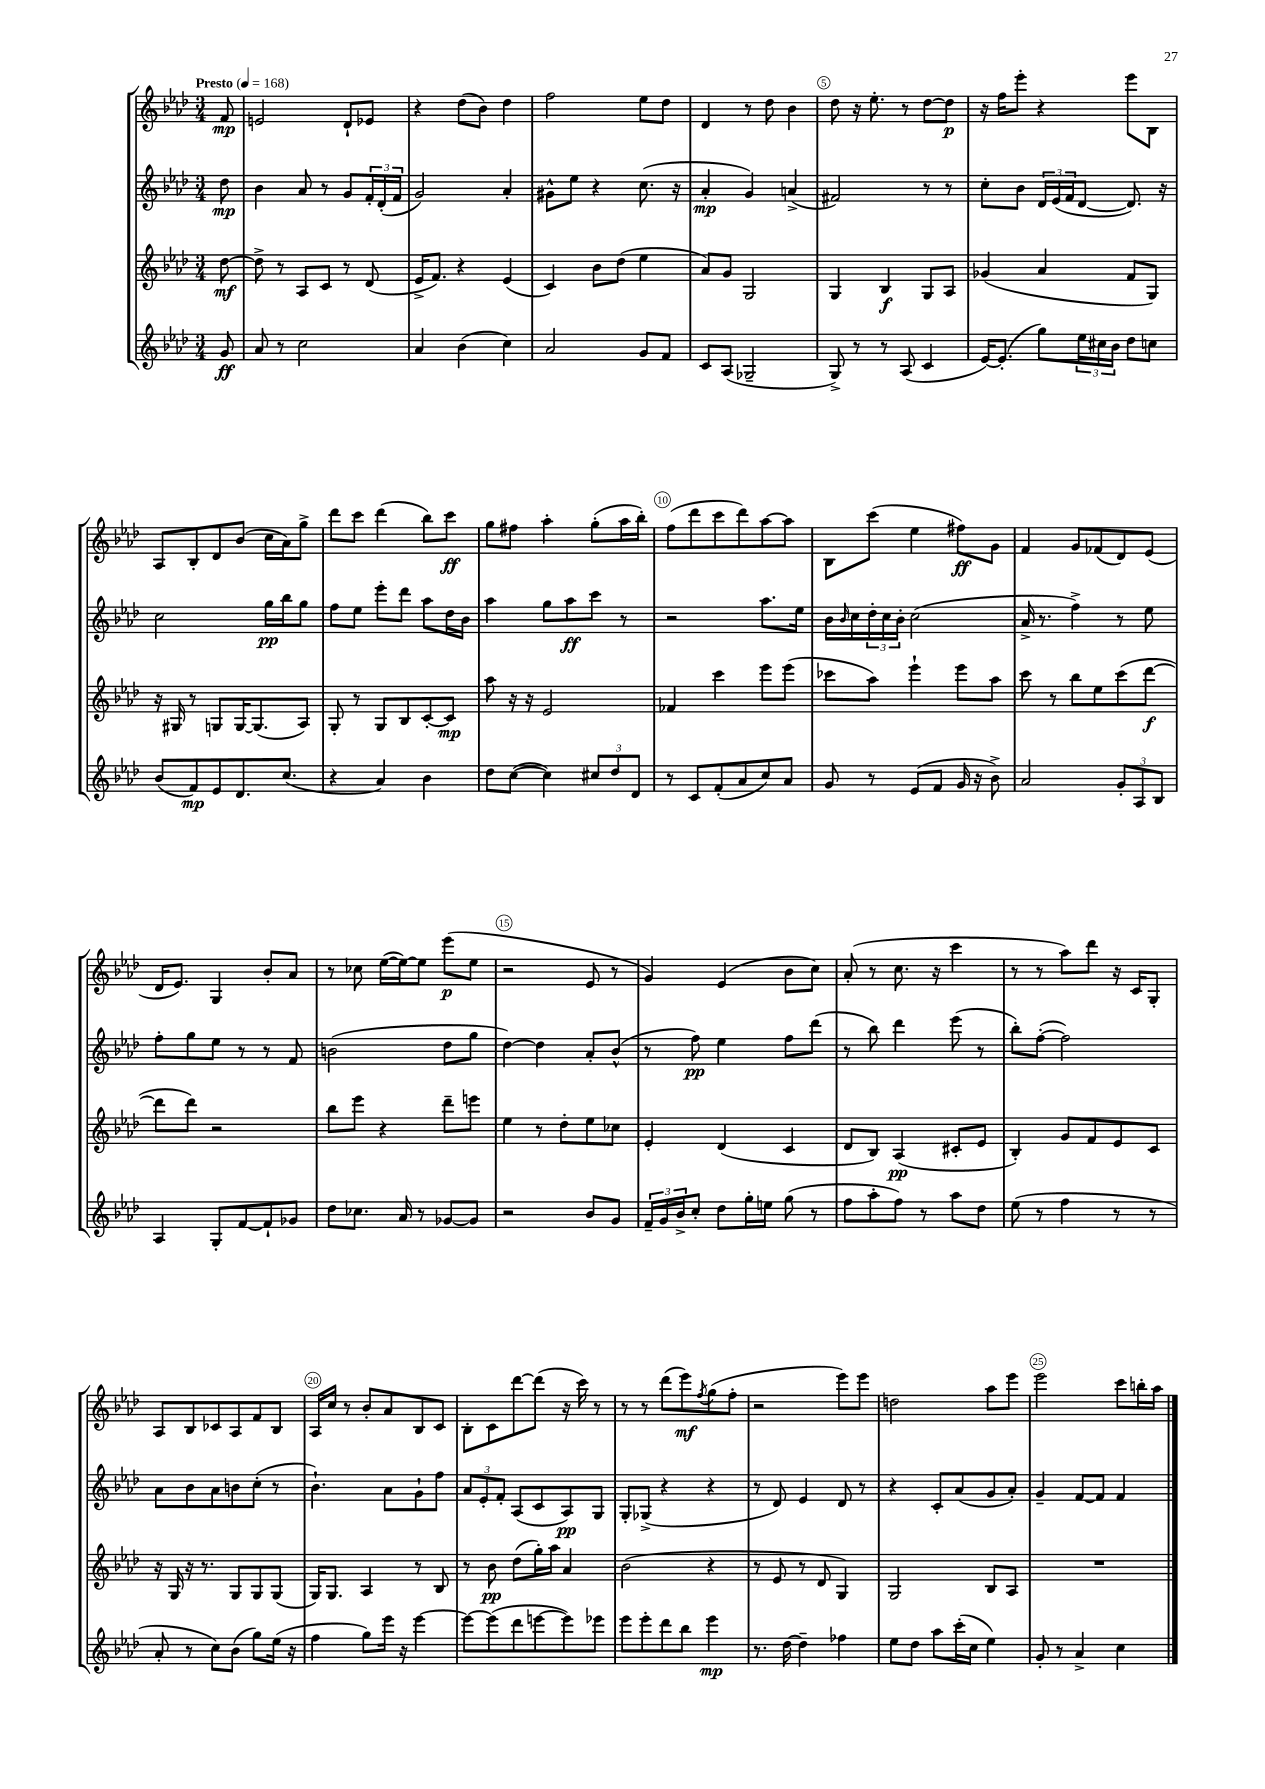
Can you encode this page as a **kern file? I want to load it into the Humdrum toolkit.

**kern	**dynam	**kern	**dynam	**kern	**dynam	**kern	**dynam
*part4	*part4	*part3	*part3	*part2	*part2	*part1	*part1
*staff4	*staff4	*staff3	*staff3	*staff2	*staff2	*staff1	*staff1
*clefG2	*	*clefG2	*	*clefG2	*	*clefG2	*
*k[b-e-a-d-]	*	*k[b-e-a-d-]	*	*k[b-e-a-d-]	*	*k[b-e-a-d-]	*
*M3/4	*	*M3/4	*	*M3/4	*	*M3/4	*
*MM168	*	*MM168	*	*MM168	*	*MM168	*
=	=	=	=	=	=	=	=
!	!	!	!	!	!	!LO:TX:a:B:t=Presto	!
8g/	ff	[8dd-\	mf	8dd-\	mp	8f/	mp
=1	=1	=1	=1	=1	=1	=1	=1
8a-/	.	8dd-^\]	.	4b-\	.	2en/	.
8r	.	8r	.	.	.	.	.
2cc\	.	8A-/L	.	8a-/	.	.	.
.	.	8c/J	.	8r	.	.	.
.	.	8r	.	8g/L	.	8d-`/L	.
.	.	(8d-/	.	24f'/L	.	8e-X/J	.
.	.	.	.	(24d-'/	.	.	.
.	.	.	.	24f/JJ	.	.	.
=2	=2	=2	=2	=2	=2	=2	=2
4a-/	.	16e-^/KL	.	2g/)	.	4r	.
.	.	8.f/J)	.	.	.	.	.
(4b-\	.	4r	.	.	.	(8dd-\L	.
.	.	.	.	.	.	8b-\J)	.
4cc\)	.	(4e-/	.	4a-'/	.	4dd-\	.
=3	=3	=3	=3	=3	=3	=3	=3
2a-/	.	4c/)	.	8g#X^^\L	.	2ff\	.
.	.	.	.	8ee-\J	.	.	.
.	.	8b-\L	.	4r	.	.	.
.	.	(8dd-\J	.	.	.	.	.
8g/L	.	4ee-\	.	(8.cc\	.	8ee-\L	.
8f/J	.	.	.	.	.	8dd-\J	.
.	.	.	.	16r	.	.	.
=4	=4	=4	=4	=4	=4	=4	=4
8c/L	.	8a-/L)	.	4a-'/	mp	4d-/	.
(8A-/J	.	8g/J	.	.	.	.	.
2G-X~/	.	2G/	.	4g/)	.	8r	.
.	.	.	.	.	.	8dd-\	.
.	.	.	.	(4an^/	.	4b-\	.
=5	=5	=5	=5	=5	=5	=5	=5
8G^/)	.	4G/	.	2f#X/)	.	8dd-\	.
8r	.	.	.	.	.	16r	.
.	.	.	.	.	.	8.ee-'\	.
8r	.	4B-/	f	.	.	.	.
(8A-/	.	.	.	.	.	8r	.
4c/	.	8G/L	.	8r	.	[8dd-\L	.
.	.	8A-/J	.	8r	.	8dd-\J]	p
=6	=6	=6	=6	=6	=6	=6	=6
[16e-/KL)	.	(4g-X/	.	8cc'\L	.	16r	.
(8.e-'/J]	.	.	.	.	.	16ff\KL	.
.	.	.	.	8b-\J	.	8eee-'\J	.
8gg\L)	.	4a-/	.	24d-/LL	.	4r	.
.	.	.	.	(24e-/	.	.	.
.	.	.	.	24f/J	.	.	.
24ee-\L	.	.	.	[8d-/J	.	.	.
24cc#X\	.	.	.	.	.	.	.
24b-\JJ	.	.	.	.	.	.	.
8dd-\L	.	8f/L	.	8.d-/])	.	8eee-\L	.
8ccn\J	.	8G/J)	.	.	.	8B-\J	.
.	.	.	.	16r	.	.	.
!!LO:LB:g=z
=7	=7	=7	=7	=7	=7	=7	=7
(8b-/L	.	16r	.	2cc\	.	8A-/L	.
.	.	16G#X/	.	.	.	.	.
8f/)	mp	8r	.	.	.	8B-'/	.
8e-/	.	8Gn/L	.	.	.	8d-/	.
8.d-/	.	[16G/K	.	.	.	(8b-/J	.
.	.	(8.G/]	.	.	.	.	.
.	.	.	.	16gg\LL	pp	16cc\LL	.
(8.cc/J	.	.	.	16bb-\J	.	16a-\J)	.
.	.	8A-/J)	.	8gg\J	.	8gg^\J	.
=8	=8	=8	=8	=8	=8	=8	=8
4r	.	8G'/	.	8ff\L	.	8ddd-\L	.
.	.	8r	.	8ee-\J	.	8ccc\J	.
4a-/)	.	8G/L	.	8eee-'\L	.	(4ddd-\	.
.	.	8B-/	.	8ddd-\J	.	.	.
4b-\	.	[8c'/	.	8aa-\L	.	8bb-\L)	.
.	.	8c/J]	mp	16dd-\L	.	8ccc\J	ff
.	.	.	.	16b-\JJ	.	.	.
=9	=9	=9	=9	=9	=9	=9	=9
8dd-\L	.	8aa-\	.	4aa-\	.	8gg\L	.
([8cc\J	.	16r	.	.	.	8ff#X\J	.
.	.	16r	.	.	.	.	.
4cc\])	.	2e-/	.	8gg\L	.	4aa-'\	.
.	.	.	.	8aa-\	ff	.	.
12cc#X/L	.	.	.	8ccc\J	.	(8gg'\L	.
12dd-/	.	.	.	.	.	.	.
.	.	.	.	8r	.	16aa-\L	.
12d-/J	.	.	.	.	.	.	.
.	.	.	.	.	.	16bb-'\JJ)	.
=10	=10	=10	=10	=10	=10	=10	=10
8r	.	4f-X/	.	2r	.	(8ff\L	.
8c/L	.	.	.	.	.	8ddd-\	.
(8f'/	.	4ccc\	.	.	.	8ccc\	.
8a-/	.	.	.	.	.	8ddd-\)	.
8cc/)	.	8eee-\L	.	8.aa-\L	.	[8aa-\	.
8a-/J	.	(8eee-\J	.	.	.	8aa-\J]	.
.	.	.	.	16ee-\Jk	.	.	.
=11	=11	=11	=11	=11	=11	=11	=11
8g/	.	8ccc-X\L	.	16b-\LL	.	8B-\L	.
.	.	.	.	16qqb-/	.	.	.
.	.	.	.	16cc\	.	.	.
8r	.	8aa-\J)	.	24dd-'\	.	(8ccc\J	.
.	.	.	.	24cc\	.	.	.
.	.	.	.	24b-'\JJ	.	.	.
(8e-/L	.	4eee-`\	.	(2cc\	.	4ee-\	.
8f/J	.	.	.	.	.	.	.
16g/	.	8eee-\L	.	.	.	8ff#X\L)	ff
16r	.	.	.	.	.	.	.
8b-^\)	.	8aa-\J	.	.	.	8g\J	.
=12	=12	=12	=12	=12	=12	=12	=12
2a-/	.	8ccc\	.	16a-^/	.	4f/	.
.	.	.	.	8.r	.	.	.
.	.	8r	.	.	.	.	.
.	.	8bb-\L	.	4ff^\)	.	8g/L	.
.	.	8ee-\	.	.	.	(8f-X/	.
12g'/L	.	(8ccc\	.	8r	.	8d-/)	.
12A-/	.	.	.	.	.	.	.
.	.	[8ddd-\J	f	8ee-\	.	(8e-/J	.
12B-/J	.	.	.	.	.	.	.
!!LO:LB:g=z
=13	=13	=13	=13	=13	=13	=13	=13
4A-/	.	8ddd-\L]	.	8ff'\L	.	16d-/KL	.
.	.	.	.	.	.	8.e-/J)	.
.	.	8ddd-\J)	.	8gg\	.	.	.
8G'/L	.	2r	.	8ee-\J	.	4G/	.
[8f/	.	.	.	8r	.	.	.
8f`/]	.	.	.	8r	.	8b-'/L	.
8g-X/J	.	.	.	8f/	.	8a-/J	.
=14	=14	=14	=14	=14	=14	=14	=14
8dd-\L	.	8bb-\L	.	(2bn\	.	8r	.
8.cc-X\J	.	8eee-\J	.	.	.	8cc-X\	.
.	.	4r	.	.	.	([16ee-\LL	.
16a-/	.	.	.	.	.	16ee-\J_)	.
8r	.	.	.	.	.	8ee-\J]	.
[8g-X/L	.	8ddd-~\L	.	8dd-\L	.	(8eee-\L	p
8g-/J]	.	8eeen\J	.	8gg\J	.	8ee-\J	.
=15	=15	=15	=15	=15	=15	=15	=15
2r	.	4ee-\	.	[4dd-\)	.	2r	.
.	.	8r	.	4dd-\]	.	.	.
.	.	8dd-'\L	.	.	.	.	.
8b-/L	.	8ee-\	.	8a-'/L	.	8e-/	.
8g/J	.	8cc-X\J	.	(8b-^^/J	.	8r	.
=16	=16	=16	=16	=16	=16	=16	=16
24f~/LL	.	4e-'/	.	8r	.	4g/)	.
24g/	.	.	.	.	.	.	.
24b-^/J	.	.	.	.	.	.	.
8cc'/J	.	.	.	8ff\)	pp	.	.
8dd-\L	.	(4d-/	.	4ee-\	.	(4e-/	.
16gg'\L	.	.	.	.	.	.	.
16een\JJ	.	.	.	.	.	.	.
(8gg\	.	4c/	.	8ff\L	.	8b-\L	.
8r	.	.	.	(8ddd-\J	.	8cc\J)	.
=17	=17	=17	=17	=17	=17	=17	=17
8ff\L	.	8d-/L	.	8r	.	(8a-'/	.
8aa-'\	.	8B-/J)	.	8bb-\)	.	8r	.
8ff\J)	.	(4A-/	pp	4ddd-\	.	8.cc\	.
8r	.	.	.	.	.	.	.
.	.	.	.	.	.	16r	.
8aa-\L	.	8c#X'/L	.	(8eee-\	.	4ccc\	.
8dd-\J	.	8e-/J	.	8r	.	.	.
=18	=18	=18	=18	=18	=18	=18	=18
(8ee-\	.	4B-'/)	.	8bb-'\L)	.	8r	.
8r	.	.	.	([8ff'\J	.	8r	.
4ff\	.	8g/L	.	2ff\])	.	8aa-\L)	.
.	.	8f/	.	.	.	8ddd-\J	.
8r	.	8e-/	.	.	.	16r	.
.	.	.	.	.	.	16c/KL	.
8r	.	8c/J	.	.	.	8G'/J	.
!!LO:LB:g=z
=19	=19	=19	=19	=19	=19	=19	=19
8a-'/	.	16r	.	8a-\L	.	8A-/L	.
.	.	16G/	.	.	.	.	.
8r	.	16r	.	8b-\	.	8B-/	.
.	.	8.r	.	.	.	.	.
8cc\L)	.	.	.	8a-\	.	8c-X/	.
(8b-\J	.	8G/L	.	8bn\	.	8A-/	.
8gg\L)	.	8G/	.	(8cc'\J	.	8f/	.
(16ee-\Jk	.	(8G/J	.	8r	.	8B-/J	.
16r	.	.	.	.	.	.	.
=20	=20	=20	=20	=20	=20	=20	=20
4ff\	.	16G/KL)	.	4.b-`\)	.	16A-/LL	.
.	.	8.G/J	.	.	.	16cc/JJ	.
.	.	.	.	.	.	8r	.
8gg\L)	.	4A-/	.	.	.	8b-'/L	.
16eee-\Jk	.	.	.	8a-\L	.	8a-/	.
16r	.	.	.	.	.	.	.
[4eee-\	.	8r	.	8g`\	.	8B-/	.
.	.	8B-/	.	8ff\J	.	8c/J	.
=21	=21	=21	=21	=21	=21	=21	=21
8eee-\L_	.	8r	.	12a-/L	.	8B-'\L	.
.	.	.	.	12e-'/	.	.	.
(8eee-\]	.	8b-\	pp	.	.	8c\	.
.	.	.	.	12f'/J	.	.	.
8ddd-\	.	(8dd-\L	.	(8A-/L	.	[8ddd-\	.
[8eeen\	.	16gg'\L)	.	8c/	.	(8ddd-\J]	.
.	.	16aa-\JJ	.	.	.	.	.
8eee\])	.	4a-/	.	8A-/)	pp	16r	.
.	.	.	.	.	.	16ccc\)	.
8eee-X\J	.	.	.	8G/J	.	8r	.
=22	=22	=22	=22	=22	=22	=22	=22
8eee-\L	.	(2b-\	.	8G'/L	.	8r	.
8eee-'\	.	.	.	(8G-X^/J	.	8r	.
8ddd-\	.	.	.	4r	.	(8ddd-\L	.
8bb-\J	.	.	.	.	.	8eee-\)	mf
.	.	.	.	.	.	8qff/	.
4eee-\	mp	4r	.	4r	.	(8gg\	.
.	.	.	.	.	.	8ff'\J	.
=23	=23	=23	=23	=23	=23	=23	=23
8.r	.	8r	.	8r	.	2r	.
.	.	8e-/	.	8d-/)	.	.	.
[16dd-\	.	.	.	.	.	.	.
4dd-~\]	.	8r	.	4e-/	.	.	.
.	.	8d-/	.	.	.	.	.
4ff-X\	.	4G/)	.	8d-/	.	8eee-\L)	.
.	.	.	.	8r	.	8eee-\J	.
=24	=24	=24	=24	=24	=24	=24	=24
8ee-\L	.	2G/	.	4r	.	2ddn\	.
8dd-\J	.	.	.	.	.	.	.
8aa-\L	.	.	.	8c'/L	.	.	.
(16ccc'\L	.	.	.	(8a-/	.	.	.
16cc\JJ	.	.	.	.	.	.	.
4ee-\)	.	8B-/L	.	8g/	.	8aa-\L	.
.	.	8A-/J	.	8a-'/J)	.	8eee-\J	.
=25	=25	=25	=25	=25	=25	=25	=25
8g'/	.	2.r	.	4g~/	.	2eee-\	.
8r	.	.	.	.	.	.	.
4a-^/	.	.	.	[8f/L	.	.	.
.	.	.	.	8f/J]	.	.	.
4cc\	.	.	.	4f/	.	8ccc\L	.
.	.	.	.	.	.	16bbn'\L	.
.	.	.	.	.	.	16aa-\JJ	.
==	==	==	==	==	==	==	==
*-	*-	*-	*-	*-	*-	*-	*-
